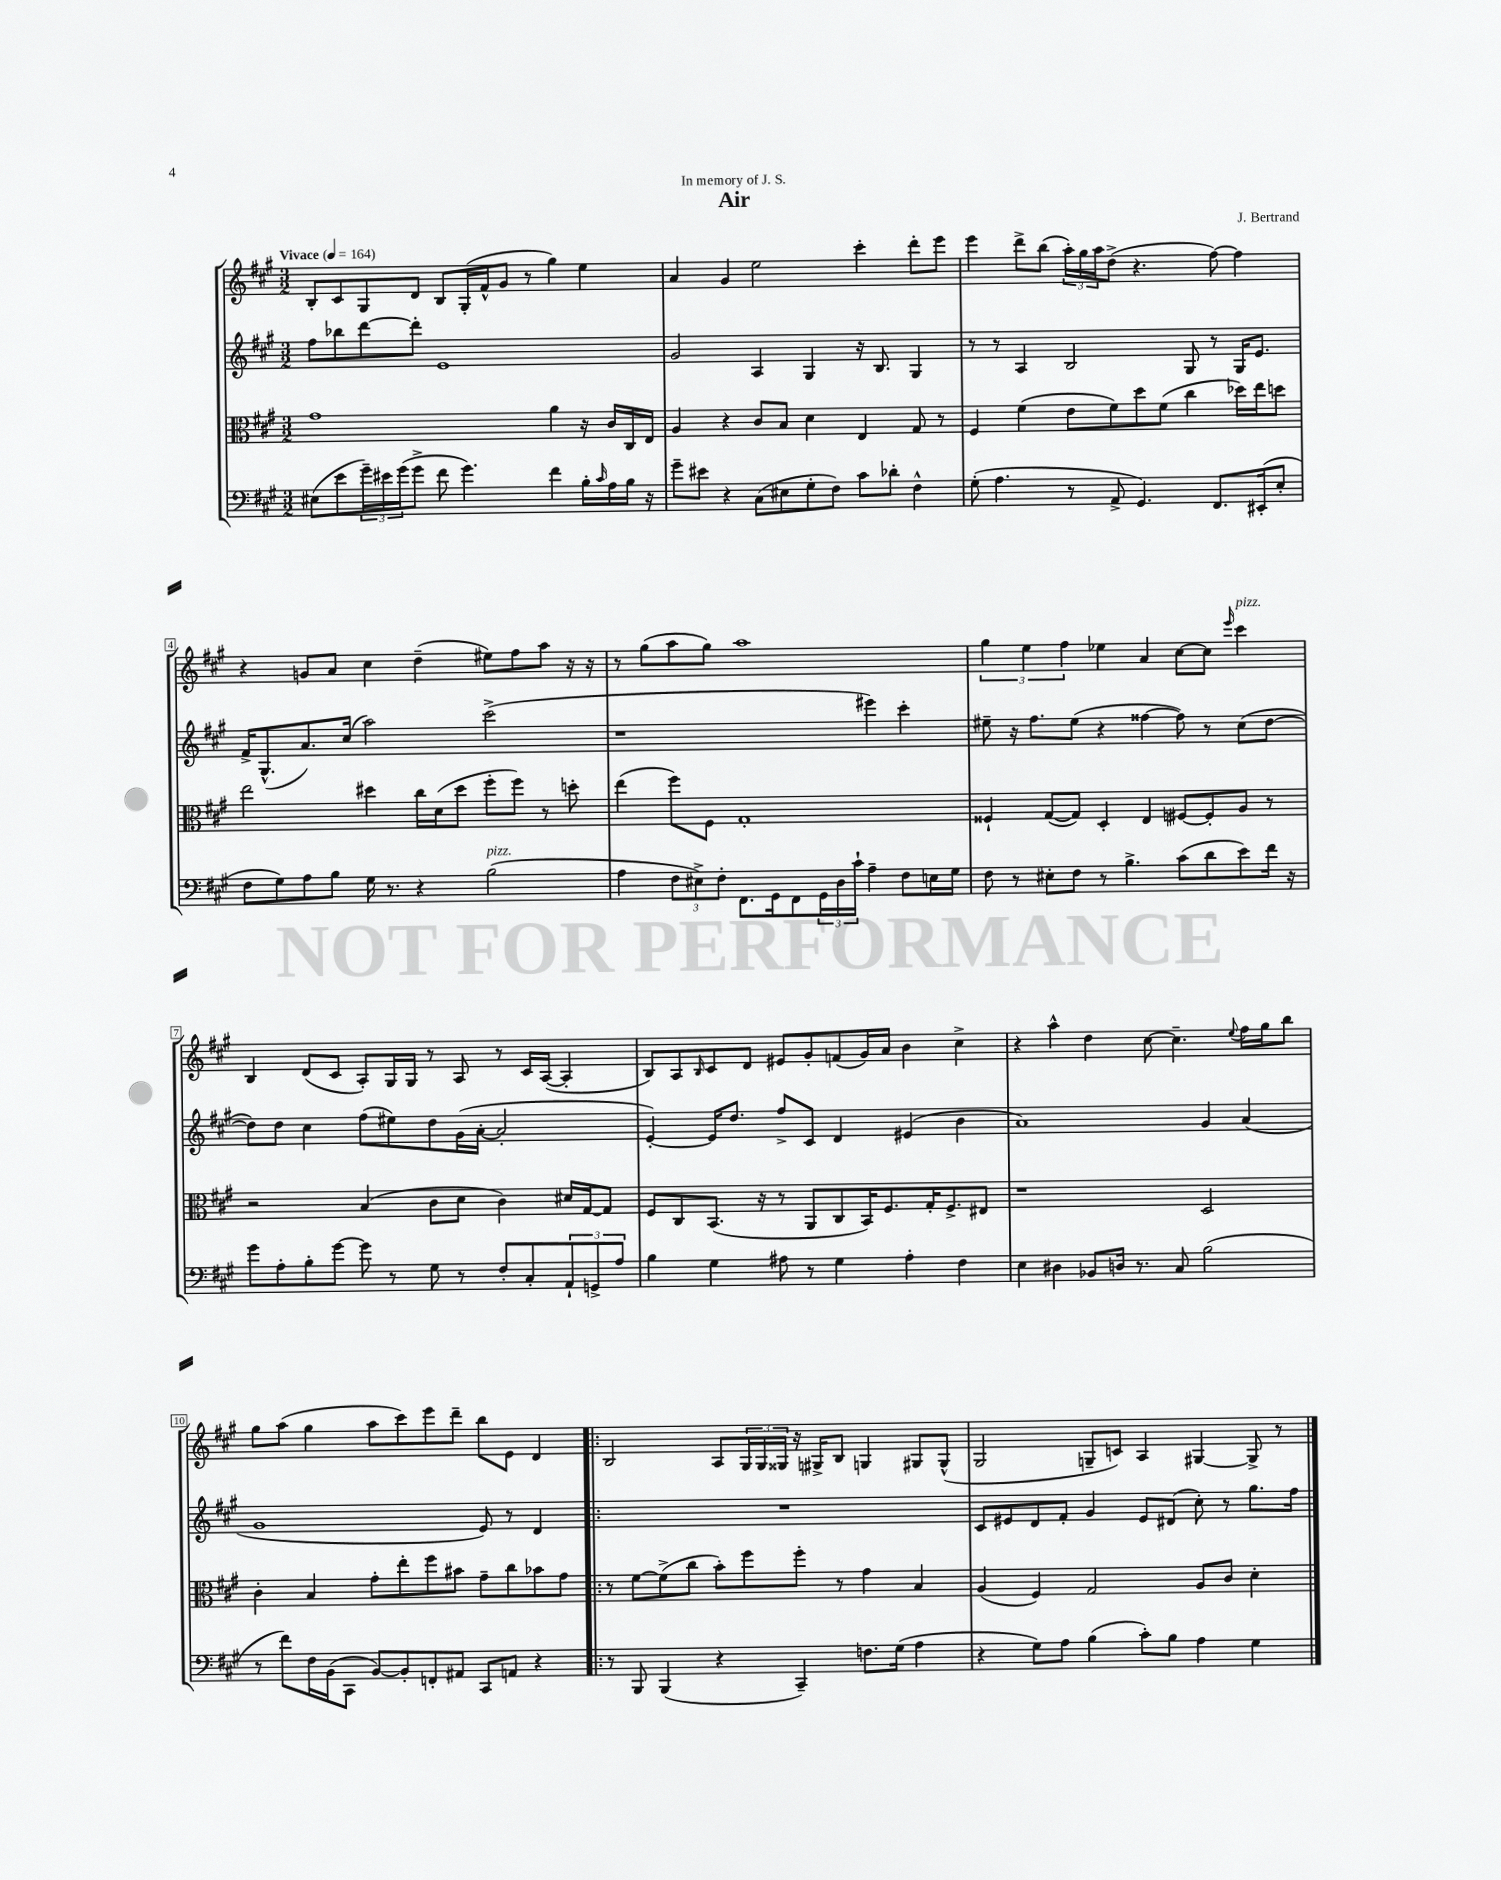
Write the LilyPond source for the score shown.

\header { title = "Air" composer = "J. Bertrand" dedication = "In memory of J. S." }
<<
\new StaffGroup <<
\new Staff = "s0" {
    \clef treble \key a \major \numericTimeSignature \time 3/2 \tempo "Vivace" 4 = 164
    b8-. cis'8 gis8 d'8 b8 gis16-.( fis'16-^ gis'8 r8 gis''4) e''4 |
    a'4 gis'4 e''2 cis'''4-. d'''8-. e'''8 |
    e'''4 d'''8-> b''8( \tuplet 3/2 { a''16-.) gis''16 a''16 } d''8->( r4. fis''8~) fis''4 |
    r4 g'8 a'8 cis''4 d''4--( eis''8) fis''8 a''8 r16 r16 |
    r8 gis''8( a''8 gis''8) a''1 |
    \tuplet 3/2 { gis''4 e''4 fis''4 } ees''4 a'4 cis''8~ cis''8 \grace { e'''16 } cis'''4^\markup { \italic "pizz." } |
    b4 d'8( cis'8 a8-.) gis16 gis16 r8 a8 r8 cis'16 a16~( a4-. |
    b8) a8 \grace { b16 } cis'8 d'8 eis'8 gis'8-. f'8( gis'16) a'16 b'4 cis''4-> |
    r4 a''4-^ d''4 cis''8~ cis''4.-- \appoggiatura { e''8 } fis''16 gis''16 b''8 |
    gis''8 a''8( gis''4 a''8 cis'''8) e'''8 d'''8-- b''8 e'8 d'4 |
    \bar ".|:" b2 a8 \tuplet 3/2 { gis16 gis16 gisis16 } r16 gis16-> b8 g4 gis8 gis8-^( |
    gis2 g8-- c'8) a4 gis4~ gis8-> r8 \bar "|." |
}
\new Staff = "s1" {
    \clef treble \key a \major \numericTimeSignature \time 3/2
    fis''8 bes''8 d'''8~ d'''8-. e'1 |
    gis'2 a4 gis4 r16 b8. gis4 |
    r8 r8 a4 b2 gis8 r8 gis16 e'8. |
    fis'16-> gis8.-^( a'8.) cis''16( a''2) cis'''2->( |
    r1 eis'''4) cis'''4-. |
    eis''8-- r16 fis''8. eis''8( r4 fisis''4~ fisis''8) r8 cis''8( d''8~ |
    d''8) d''8 cis''4 fis''8( eis''8) d''8 gis'16( a'16~-. a'2-. |
    e'4~-.) e'16 d''8. fis''8-> cis'8 d'4 eis'4( b'4 |
    a'1) gis'4 a'4( |
    gis'1 e'8) r8 d'4 |
    \bar ".|:" R1. |
    cis'8 eis'8 d'8 fis'8-. gis'4 eis'8 dis'8( cis''8-.) r8 gis''8. fis''16 \bar "|." |
}
\new Staff = "s2" {
    \clef alto \key a \major \numericTimeSignature \time 3/2
    gis'1 a'4 r16 cis'16 cis16 e16 |
    a4 r4 cis'8 b8 d'4 e4 gis8 r8 |
    fis4 fis'4( e'8 fis'8) d''8 fis'8( cis''4 des''16) e''16 d''8 |
    e''2 dis''4 cis''16 d'16( dis''8 fis''8-. fis''8) r8 d''8-. |
    e''4( fis''8) fis8 gis1-. |
    fisis4-! gis8~( gis8) d4-. e4 fis8~ fis8-. a8 r8 |
    r2 b4( cis'8 d'8 cis'4) dis'16 gis16~ gis8 |
    fis8 cis8 b,8.( r16 r8 a,8 cis8 b,16) fis8. gis16-. fis8.-> eis8 |
    r1 d2 |
    cis'4-. b4 gis'8-. e''8-. fis''8 bis'8 gis'8-- cis''8 bes'8 gis'8 |
    \bar ".|:" r8 fis'8~ fis'8->( cis''8 b'8-.) fis''8 fis''8-. r8 gis'4 b4 |
    a4( fis4) gis2 a8 cis'8 d'4-. \bar "|." |
}
\new Staff = "s3" {
    \clef bass \key a \major \numericTimeSignature \time 3/2
    eis8( e'8 \tuplet 3/2 { gis'16--) eis'16 gis'16( } gis'8-> fis'8 gis'4.) fis'4 b16-. \grace { cis'16 } a16 b16 r16 |
    gis'8-- eis'8 r4 cis8( eis8 gis8-. fis8) cis'8 des'8-. fis4-^ |
    gis8-.( a4. r8 a,8-> gis,4.) fis,8. eis,16-.( e8-. |
    fis8 gis8) a8 b8 gis16 r8. r4 b2^\markup { \italic "pizz." }( |
    a4 \tuplet 3/2 { fis8 eis8->) fis8-. } fis,8. gis,16 fis,8 \tuplet 3/2 { gis,16 d16 cis'16-! } a4-- fis8 e16 gis16 |
    fis8 r8 eis8-. fis8 r8 b4.-> cis'8( d'8 e'8) fis'16 r16 |
    gis'8 a8-. b8-. gis'8~ gis'8 r8 gis8 r8 fis8-. cis8-. \tuplet 3/2 { a,8-! g,8-> a8 } |
    b4 gis4 ais8 r8 gis4 ais4-. fis4 |
    e4 dis4 bes,8 d16 r8. cis8 b2( |
    r8 fis'8) fis16 b,16( cis,8 b,8~) b,8-. f,8-. ais,8 cis,8 a,8 r4 |
    \bar ".|:" r8 b,,8 b,,4( r4 cis,4--) f8. gis16( a4 |
    r4 gis8) a8 b4( cis'8-.) b8 a4 gis4 \bar "|." |
}
>>
>>
\layout { \context { \Score \override BarNumber.stencil = #(make-stencil-boxer 0.1 0.3 ly:text-interface::print) } }
